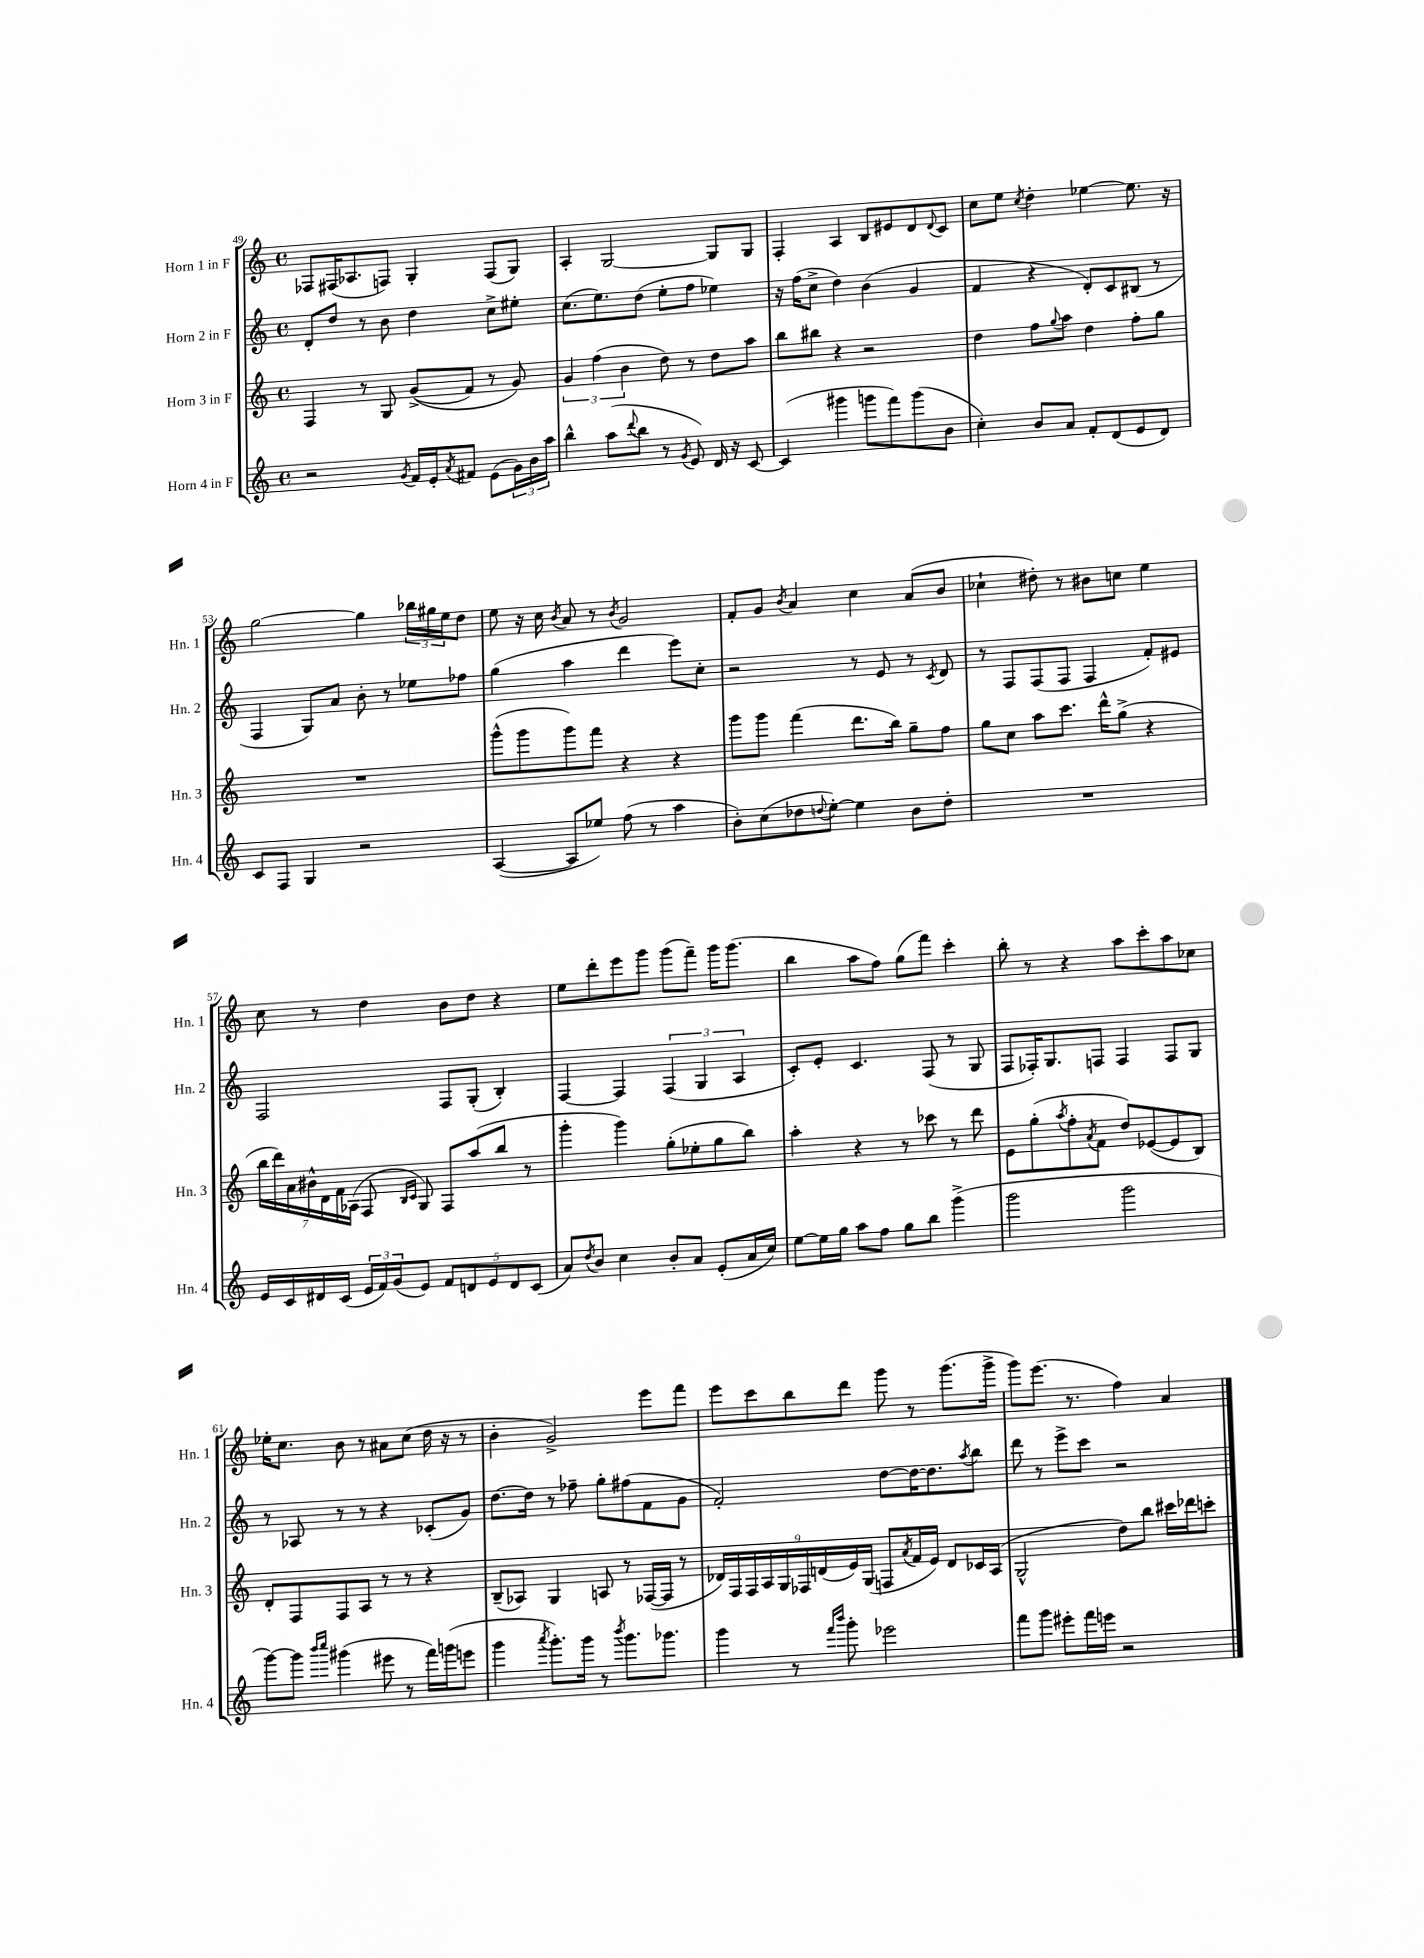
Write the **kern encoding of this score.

**kern	**kern	**kern	**kern
*staff4	*staff3	*staff2	*staff1
*clefG2	*clefG2	*clefG2	*clefG2
*k[]	*k[]	*k[]	*k[]
*M4/4	*M4/4	*M4/4	*M4/4
*met(c)	*met(c)	*met(c)	*met(c)
2r	4F/	8d'/L	8F-/L
.	.	8dd/J	(16F#/K
.	.	.	8.A-/
.	8r	8r	.
.	8G/	8b\	8F/J)
8qg/	.	.	.
16f/LL	&((8g^/L	4dd\	4G'/
16e'/J	.	.	.
8qa/	.	.	.
8f#/J	8f/J)	.	.
(8e\L	8r	8cc^\L	(8F/L
24g\L)	8g/&)	8ee#'\J	8G/J)
24b\	.	.	.
24aa\JJ	.	.	.
=	=	=	=
4bb^^\	6g/	(8.cc\L	4A'/
.	(6ff\	.	.
.	.	8.ee\)	.
(8aa\L	.	.	[2G/
.	6b\	.	.
8qqddd/	.	.	.
8bb\J	.	(8dd\J	.
8r	8dd\)	8ee'\L	.
8qg/	.	.	.
8e/)	8r	8ff\J	.
16d/	8dd\L	4ee-\)	8G/]L
16r	.	.	.
[8c/	8aa\J	.	8G/J
=	=	=	=
(4c/]	8bb\L	16r	4F'/
.	.	(16ff\LK	.
.	8bb#\J	8cc^\J	.
4ggg#\	4r	4dd\)	4A/
8ggg\L	2r	(4b\	8B/L
8fff\)	.	.	8e#/
(8ggg\	.	4g/	8d/
.	.	.	8qqd/
8b\J	.	.	8c/J
=	=	=	=
4cc'\)	4dd\	4f/	8cc\L
.	.	.	8ee\J
.	.	.	8qcc/
8b/L	8ff\L	4r	4dd'\
.	8qqgg/	.	.
8a/J	8aa\J	.	.
8f'/L	4dd\	8d'/L)	[4ee-\
(8d/	.	8c/	.
8e/	8ff'\L	(8B#/J	8.ee-\]
8d/J)	8gg\J	8r	.
.	.	.	16r
=	=	=	=
8c/L	1r	4F/	[2gg\
8F/J	.	.	.
4G/	.	8G/L)	.
.	.	8a/J	.
2r	.	8b'\	4gg\]
.	.	8r	.
.	.	8ee-\L	24bb-\LL
.	.	.	24gg#\
.	.	.	24ee\J
.	.	8ff-\J	8dd\J
=	=	=	=
([4A/	(8ggg^^\L	(4gg\	8ee\
.	8ggg\	.	16r
.	.	.	16cc\
.	.	.	8qb/
8A/]L	8ggg\)	4aa\	8a/
8ee-/J)	8fff\J	.	8r
.	.	.	8qb/
(8ff\	4r	4ddd\	2g/
8r	.	.	.
4aa\	4r	8eee\L)	.
.	.	8cc'\J	.
=	=	=	=
8b'\L)	8ggg\L	2r	8f'/L
(8cc\	8ggg\J	.	8g/J
.	.	.	8qb/
8dd-\	(4fff\	.	4a/
8qqdd/	.	.	.
[8ee'\J)	.	.	.
4ee\]	8.ddd\L	8r	4cc\
.	.	8e/	.
.	16bb\Jk)	.	.
8b\L	8gg~\L	8r	(8a/L
.	.	8qc/	.
8dd'\J	8ff\J	8d/	8b/J
=	=	=	=
1r	8gg\L	8r	4cc-`\
.	8cc\J	8F/L	.
.	8aa\L	(8F/	8dd#'\)
.	8.ccc\J	8F/J	8r
.	.	4F/	8b#\L
.	16ddd^^\LK	.	.
.	(8gg^\J	.	8cc\J
.	4r	8f'/L)	4ee\
.	.	8e#/J	.
=	=	=	=
16e/LL	28bb\LL	2F/	8cc\
.	28ddd\)	.	.
16c/	.	.	.
.	28a\	.	.
.	28b#^^\	.	.
16d#/	.	.	8r
.	28d\	.	.
.	28f\	.	.
(16c/JJ	.	.	.
.	(28A-\JJ	.	.
24e/LL	8F/	.	4dd\
24f/)	.	.	.
(24g/J	.	.	.
.	16qqB/LL	.	.
.	16qqc/JJ	.	.
8e/J)	8G/)	.	.
10f/L	8F/L	8F/L	8b\L
10d/	.	.	.
.	(8aa/	(8G'/J	8dd\J
10e/	.	.	.
.	8bb/J	4B'/)	4r
10d/	.	.	.
.	8r	.	.
(10c/J	.	.	.
=	=	=	=
8a/L)	4ggg'\	[4F/	8ee\L
8qdd/	.	.	.
8b/J	.	.	8ddd'\
4cc\	4ggg\)	4F/]	8eee\
.	.	.	8ggg\J
8b'/L	(8gg'\L	(6F/	(8ggg\L
8a/J	8ee-'\	.	8fff~\J)
.	.	6G/	.
(8e'/L	8gg\	.	16ggg\LK
.	.	.	(8.ggg\J
.	.	6A/	.
16a/L	8bb\J)	.	.
16cc/JJ)	.	.	.
=	=	=	=
[8ee\L	4aa'\	8c'/L)	4bb\
16ee\]L	.	8e'/J	.
16gg\JJ	.	.	.
8aa\L	4r	4.c/	8aa\L
8ff\J	.	.	8ff\J)
8gg\L	8r	.	(8gg\L
8bb\J	8ccc-\	(8F/	8fff\J)
(4ggg^\	8r	8r	4ccc'\
.	8ddd\	8G/	.
=	=	=	=
2ggg\	8e\L	8F/L	8bb'\
.	(8gg'\	16F-'/K)	8r
.	.	8.G/	.
.	8qaa/	.	.
.	8ff'\	.	4r
.	8qa/	.	.
.	8f\J	8F/J	.
2ggg\	8dd/L)	4F/	8aa\L
.	([8e-/	.	8ccc'\
.	8e-/]	8F/L	8aa\
.	8B/J)	8G/J	8cc-\J
=	=	=	=
[8ggg\L)	8d'/L	8r	16ee-'\LK
.	.	.	8.cc\J
8ggg\]J	8F/	8A-/	.
16qqbbb/LL	.	.	.
16qqcccc/JJ	.	.	.
(4ggg#\	8F/	8r	8b\
.	8A/J	8r	8r
8eee#\	8r	4r	8a#\L
8r	8r	.	(8cc\J
16fff\LL)	4r	(8c-'/L	16dd\
(16ggg\J	.	.	16r
8eee\J	.	8g/J)	8r
=	=	=	=
4ggg\	(8B~/L	[8.dd\L	4b'\
.	8A-/J)	.	.
.	.	16dd\]Jk	.
8qaaa/	.	.	.
8.ggg'\L)	4G/	8r	2g^/)
.	.	8ff-~\	.
16ggg\Jk	.	.	.
8r	8A/	8gg'\L	.
8qbbb/	.	.	.
8.ggg\L	8r	(8ff#\	.
.	([16F-/LL	8f\	8eee\L
8.ggg-\J	16F-/]JJ	.	.
.	8r	8g\J	8fff\J
=	=	=	=
4ggg\	18d-/LL)	2f'/)	8eee\L
.	18F/	.	.
.	18F/	.	.
.	.	.	8ccc\
.	18A/	.	.
.	18G/	.	.
8r	.	.	8bb\
.	18F-/	.	.
.	(18d/	.	.
16qqfff/LL	.	.	.
16qqbbb/JJ	.	.	.
8ggg'\	.	.	8ddd\J
.	18e/)	.	.
.	(18G/JJ	.	.
2eee-\	8F/L	[8dd\L	8ggg\
.	8qa/	.	.
.	16f/L	16dd\_K	8r
.	16e/JJ)	8.dd\]	.
.	8d/L	.	(8.ggg\L
.	.	8qaa/	.
.	16c-/L	8bb\J	.
.	(16A/JJ	.	16ggg^\Jk
=	=	=	=
8fff\L	2G^^/	8ddd\	8ggg\L)
8ggg\J	.	8r	(8.eee\J
8eee#'\L	.	8eee^\L	.
.	.	.	8.r
16fff\L	.	8ccc\J	.
16eee\JJ	.	.	.
2r	8dd\L)	2r	4ff\)
.	8bb\J	.	.
.	16ccc#\LL	.	4a/
.	16ddd-\J	.	.
.	8ccc'\J	.	.
==	==	==	==
*-	*-	*-	*-
